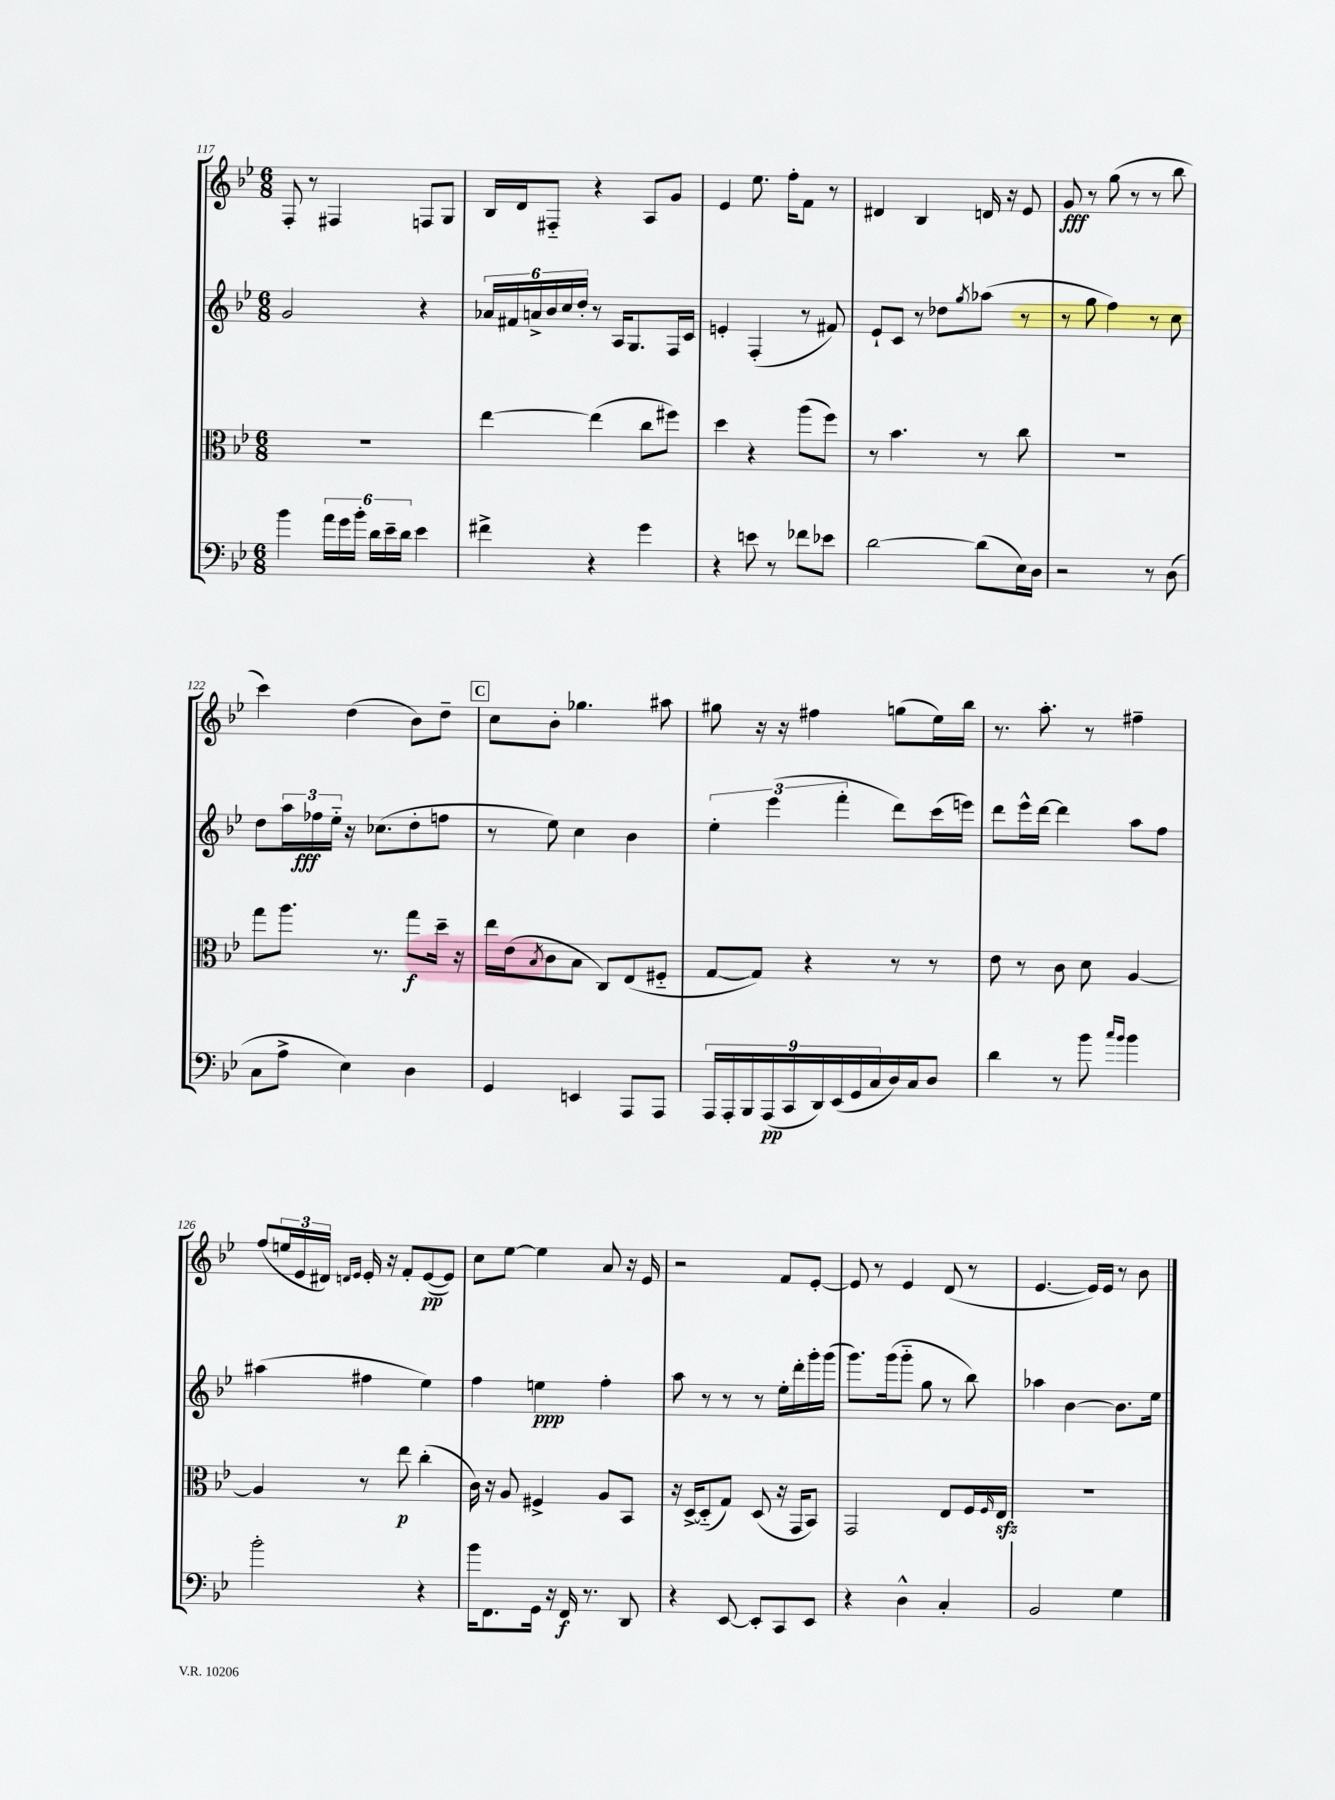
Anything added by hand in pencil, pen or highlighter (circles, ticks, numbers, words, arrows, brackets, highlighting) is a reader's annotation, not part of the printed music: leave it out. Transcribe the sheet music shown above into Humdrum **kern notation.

**kern	**kern	**kern	**kern
*staff4	*staff3	*staff2	*staff1
*clefF4	*clefC3	*clefG2	*clefG2
*k[b-e-]	*k[b-e-]	*k[b-e-]	*k[b-e-]
*M6/8	*M6/8	*M6/8	*M6/8
4b-\	2.r	2g/	8F'/
.	.	.	8r
24a\LL	.	.	4F#/
24g\	.	.	.
24b-'\JJ	.	.	.
24d\LL	.	.	.
24e-~\	.	.	.
24d\JJ	.	.	.
4e-\	.	4r	8F/L
.	.	.	8G/J
=	=	=	=
4f#^\	[4ee-\	24a-/LL	16B-/LL
.	.	24f#/	.
.	.	.	16d/J
.	.	24a^/	.
.	.	24b-/	8F#'~/J
.	.	24cc/	.
.	.	24dd'/JJ	.
4r	(4ee-\]	8r	4r
.	.	16A/LK	.
.	.	8.G/	.
4g\	8cc\L	.	8A/L
.	8ff#\J)	16F/L	8g/J
.	.	16c/JJ	.
=	=	=	=
4r	4dd\	4e'/	4e-/
8e\	4r	(4F'/	8.ee-\
8r	.	.	.
.	.	.	16ff'\LK
8f-\L	(8aa\L	8r	8f\J
8e-\J	8ff\J)	8f#/)	8r
=	=	=	=
[2d\	8r	8e-`/L	4d#/
.	4.b-\	8c/J	.
.	.	8r	4B-/
.	.	8dd-\L	.
.	.	8qgg/	.
(8d\]L	8r	(8aa-\J	16d/
.	.	.	16r
16E-\L)	8cc\	8r	8e-/
16D\JJ	.	.	.
=	=	=	=
2r	2.r	8r	8g/
.	.	8gg\	8r
.	.	4ff\)	(8gg\
.	.	.	8r
8r	.	8r	8r
(8D\	.	8cc\	8bb-\
=	=	=	=
8C\L	8gg\L	8dd\L	4ccc\)
8A^\J	8.aa\J	24aa\L	.
.	.	24ff-\	.
.	.	24ee-'~\JJ	.
4E-\)	.	16r	(4dd\
.	8.r	(8.cc-\L	.
4D\	8gg\L	8dd'\	8b-\L)
.	16dd~\Jk	8ff\J	8dd~\J
.	16r	.	.
=	=	=	=
4GG/	16ee-\LL	8r	8cc\L
.	(16e-\J	.	.
.	8qB-/	.	.
.	8c\	8ee-\)	8b-'\J
4EE/	8B-\J	4cc\	4.gg-\
.	8C/L)	.	.
8AAA/L	(8E-/	4b-\	.
8AAA/J	8F#'~/J	.	8aa#\
=	=	=	=
18AAA/LL	[8G/L	6ee-'\	8gg#\
18AAA'/	.	.	.
18BBB-/	.	.	.
.	8G/]J)	.	16r
(18AAA/	.	(6eee-\	.
.	.	.	16r
18CC/	.	.	.
.	4r	.	4ff#\
18DD/)	.	.	.
(18EE-/	.	6fff'\	.
18GG/	.	.	.
18C/	.	.	.
16D/)	8r	8ddd\L)	(8gg\L
16C/J	.	.	.
8D/J	8r	(16ccc\L	16ee-\L)
.	.	16eee\JJ)	16bb-\JJ
=	=	=	=
4d\	8e-\	8ddd\L	8.r
.	8r	16eee-^^\L	.
.	.	[16ddd\JJ	8.aa'\
8r	8c\	4ddd\]	.
8b-\	8d\	.	8r
16qqcc/LL	.	.	.
16qqb-/JJ	.	.	.
4b-\	[4A/	8aa\L	4ff#~\
.	.	8ff\J	.
=	=	=	=
2b-'\	4A/]	(4aa#\	(8ff/L
.	.	.	24ee/L
.	.	.	24e-/
.	.	.	24d#/JJ)
.	.	.	16qqd/LL
.	.	.	16qqe-/JJ
.	8r	4ff#\	16e-'/
.	.	.	16r
.	8ee-\	.	8f'/L
4r	(4cc'\	4ee-\)	([8e-/
.	.	.	8e-/]J)
=	=	=	=
16b-\LK	16c\)	4ff\	8cc\L
8.FF\	16r	.	.
.	8A/	.	[8ee-\J
16GG\Jk	4F#^/	4ee\	4ee-\]
16r	.	.	.
16FF/	.	.	.
8.r	.	.	.
.	8A/L	4ff'\	8a/
8DD/	8BB-/J	.	16r
.	.	.	16e-/
=	=	=	=
4r	16r	8aa\	2r
.	[16D^/LK	.	.
.	(8D'~/]	8r	.
[8EE-/	8G/J)	8r	.
8EE-'/]L	(8D/	8r	.
8CC/	16r	16ee-'\LL	8f/L
.	16GG/LK	16ddd'\	.
8EE-/J	8BB-/J)	16ggg'\	[8e-'/J
.	.	(16ggg\JJ	.
=	=	=	=
4r	2GG/	8.ggg\L)	8e-/]
.	.	.	8r
.	.	(16ggg\k	.
4D^^\	.	8ggg'~\J	4e-/
.	.	8gg\	.
4C'/	8E-/L	8r	(8d/
.	16F/L	8bb-\)	8r
.	16qqF/	.	.
.	16E-/JJ	.	.
=	=	=	=
2BB-/	2.r	4aa-\	[4.e-/
.	.	[4b-\	.
.	.	.	16e-/]LL)
.	.	.	16e-/JJ
4G\	.	8.b-\]L	8r
.	.	.	8b-\
.	.	16ee-\Jk	.
==	==	==	==
*-	*-	*-	*-
